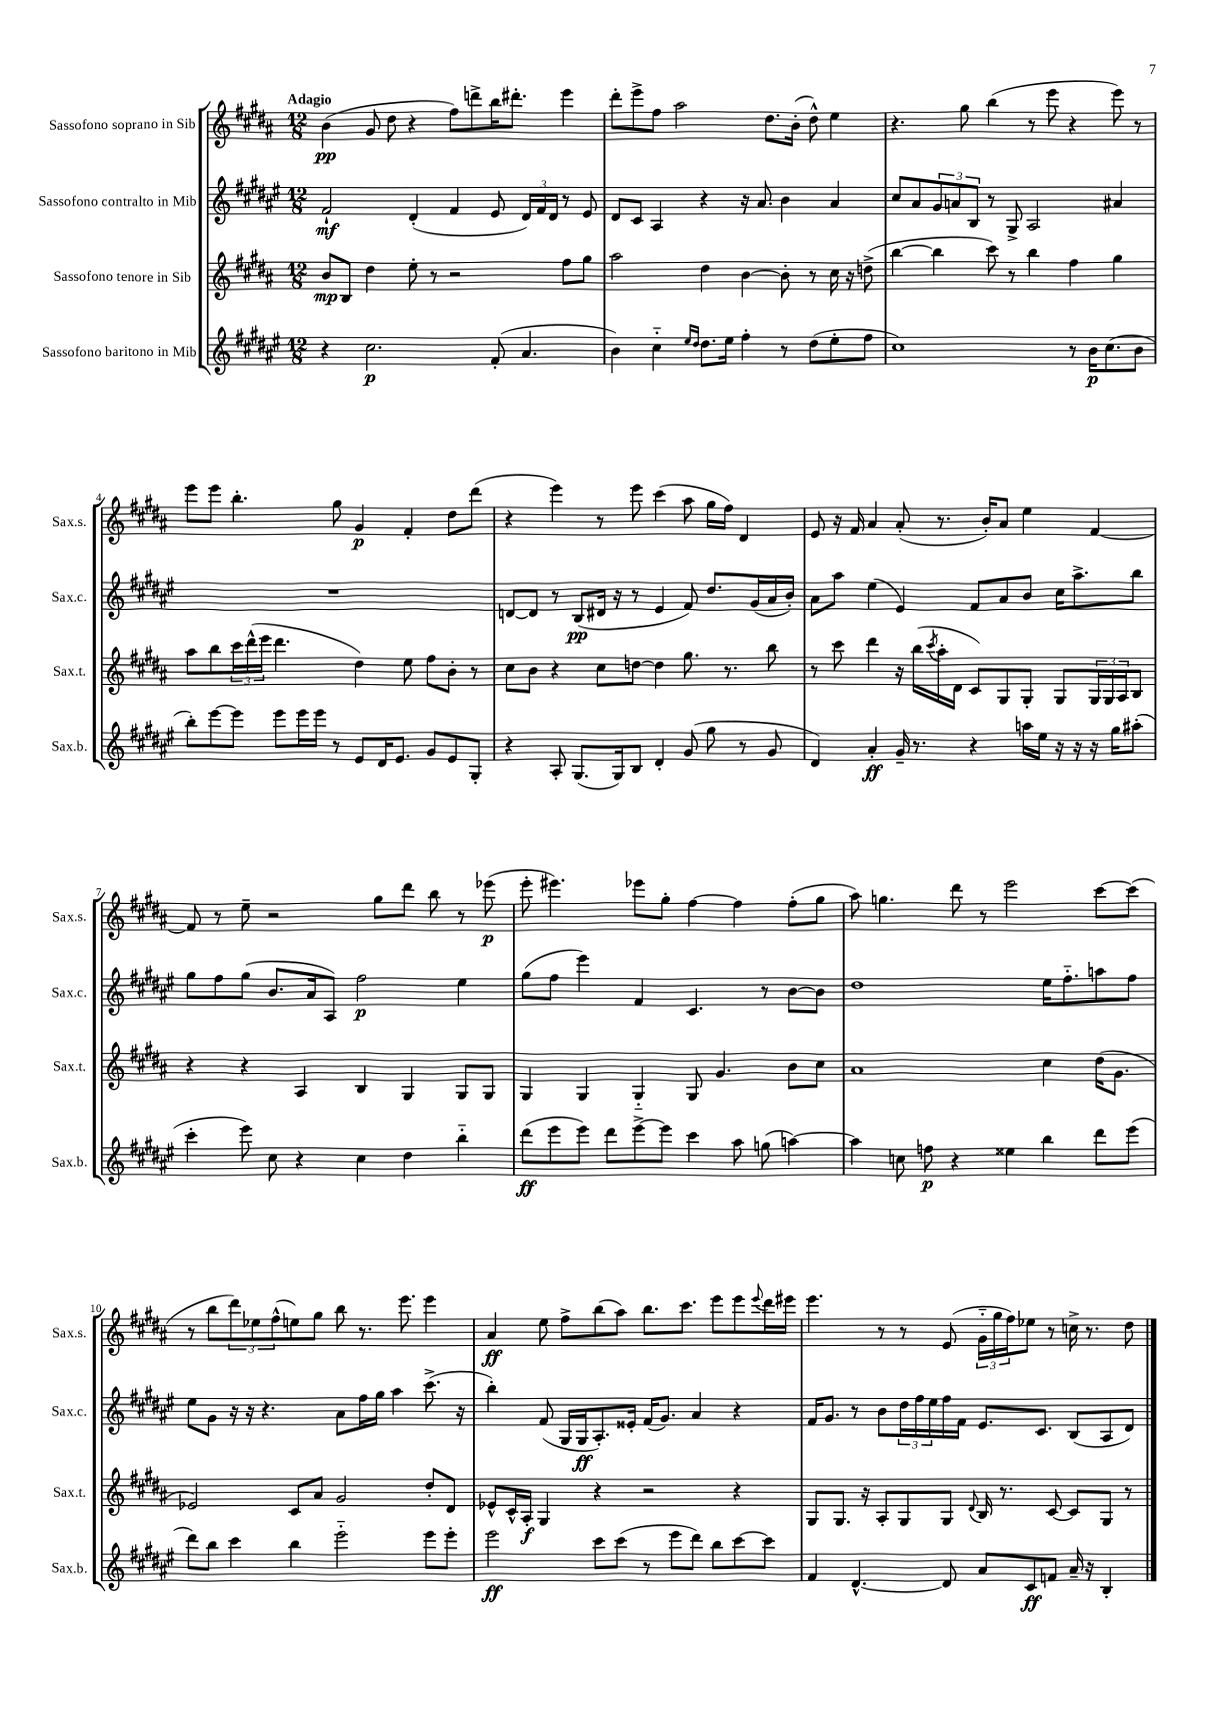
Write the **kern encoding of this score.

**kern	**kern	**kern	**kern
*staff4	*staff3	*staff2	*staff1
*clefG2	*clefG2	*clefG2	*clefG2
*k[f#c#g#d#a#e#]	*k[f#c#g#d#a#]	*k[f#c#g#d#a#e#]	*k[f#c#g#d#a#]
*M12/8	*M12/8	*M12/8	*M12/8
4r	8b	2f#`	(4b
.	8B	.	.
2.cc#	4dd#	.	8g#
.	.	.	8dd#
.	8ee'	(4d#'	4r
.	8r	.	.
.	2r	4f#	8ff#)
.	.	.	8ddd^
(8f#'	.	8e#	16bb
.	.	.	8.ddd#'
4.a#	.	24d#)	.
.	.	24f#	.
.	.	24d#	.
.	8ff#	8r	4eee
.	8gg#	8e#	.
=	=	=	=
4b)	2aa#	8d#	8ddd#'
.	.	8c#	8eee^
4cc#'~	.	4A#	8ff#
.	.	.	2aa#
16qqee#	.	.	.
16qqdd#	.	.	.
8.dd#	4dd#	4r	.
16ee#	.	.	.
4ff#'	[4b	16r	.
.	.	8.a#	.
.	.	.	8.dd#
8r	8b']	4b	.
.	.	.	(16b'
(8dd#	8r	.	8dd#^^)
8ee#'	16cc#	4a#	4ee
.	16r	.	.
8ff#	(8dd^	.	.
=	=	=	=
1cc#)	[4bb	8cc#	4.r
.	.	8a#	.
.	4bb]	12g#	.
.	.	12a	.
.	.	.	8gg#
.	.	12B	.
.	8ccc#)	8r	(4bb
.	8r	8G#^	.
.	4bb	2A#	8r
.	.	.	8eee
8r	4ff#	.	4r
16b	.	.	.
(8.cc#	.	.	.
.	4gg#	4a#	8eee)
8b	.	.	8r
=	=	=	=
8bb')	8aa#	1.r	8eee
[8eee#	8bb	.	8eee
8eee#]	24ccc#	.	4.bb'
.	(24ddd#^^	.	.
.	24eee	.	.
8eee#	4.ddd#	.	.
16eee#	.	.	.
16eee#	.	.	.
8r	.	.	8gg#
8e#	4dd#)	.	4g#
16d#	.	.	.
8.e#	.	.	.
.	8ee	.	4f#'
8g#	8ff#	.	.
8e#	8b'	.	8dd#
8G#'	8r	.	(8ddd#
=	=	=	=
4r	8cc#	[8d	4r
.	8b	8d]	.
8A#'	4r	8r	4eee)
(8.G#	.	(8B	.
.	8cc#	16d#	8r
16G#)	.	16r	.
8B	[8dd	8r	8eee
4d#'	4dd]	4e#	(4ccc#
(8g#	8.gg#	8f#)	8aa#
8gg#	.	8.dd#	16gg#
.	8.r	.	16ff#)
8r	.	.	4d#
.	.	(16g#	.
8g#	8bb	16a#	.
.	.	16b')	.
=	=	=	=
4d#)	8r	8a#	8e
.	8ccc#	8aa#	16r
.	.	.	16f#
4a#'	4ddd#	(4ee#	4a#
16g#~	16r	4e#)	(8a#'
8.r	(16bb	.	.
.	8qccc#	.	.
.	16aa#'	.	8.r
.	16d#	.	.
4r	8c#)	8f#	.
.	.	.	16b')
.	8G#	8a#	8a#
16aa	8G#'	8b	4ee
16ee#	.	.	.
16r	8G#	16cc#	.
16r	.	8.aa#^	.
16r	24G#	.	[4f#
.	24G#	.	.
16gg#	.	.	.
.	24A#	.	.
(8aa#'	8B	8bb	.
=	=	=	=
4ccc#'	4r	8gg#	8f#]
.	.	8ff#	8r
8eee#)	4r	(8gg#	8ee~
8cc#	.	8.b	2r
4r	4A#	.	.
.	.	16a#	.
.	.	8A#)	.
4cc#	4B	2ff#	.
.	.	.	8gg#
4dd#	4G#	.	8ddd#
.	.	.	8bb
4bb'~	8G#	4ee#	8r
.	8G#	.	(8eee-
=	=	=	=
(8ddd#	4G#	(8gg#	8eee'
8eee#	.	8ff#	4.eee#)
8eee#)	4G#	4eee#)	.
8ddd#	.	.	.
[8eee#^	4G#'~	4f#	8eee-
8eee#]	.	.	8gg#'
4ccc#	8G#	4.c#	[4ff#
.	4.g#	.	.
8aa#	.	.	4ff#]
(8gg	.	8r	.
[4aa)	8b	[8b	(8ff#'
.	8cc#	8b]	8gg#
=	=	=	=
4aa]	1a#	1dd#	8aa#)
.	.	.	4.gg
8cc	.	.	.
8ff	.	.	.
4r	.	.	8ddd#
.	.	.	8r
4ee##	.	.	2eee
4bb	4cc#	16ee#	.
.	.	8.ff#'~	.
8ddd#	(16dd#	8aa	[8ccc#
.	8.g#	.	.
(8eee#	.	8ff#	(8ccc#]
=	=	=	=
8ddd#)	2e-)	8ee#	8r
8bb	.	8g#	8bb
4ccc#	.	16r	12ddd#)
.	.	16r	.
.	.	.	12ee-
.	.	4.r	.
.	.	.	(12ff#^^
4bb	8c#	.	8ee)
.	8a#	.	8gg#
2eee#'~	2g#	8a#	8bb
.	.	16ff#	8.r
.	.	16gg#	.
.	.	4aa#	.
.	.	.	8.eee
8eee#	8dd#'	(8.ccc#^	4eee
8eee#'	8d#	.	.
.	.	16r	.
=	=	=	=
2eee#	8e-^^	4bb')	4a#
.	16c#^^	.	.
.	16A#'	.	.
.	4G#	(8f#	8ee
.	.	16G#	8ff#^
.	.	16G#	.
8ccc#	4r	8.A#')	(8bb
(8ccc#	.	.	8aa#)
.	.	16e##'	.
8r	2r	(16f#	8.bb
.	.	8.g#)	.
8eee#	.	.	.
.	.	.	8.ccc#
8ddd#)	.	4a#	.
8bb	.	.	8eee
[8ccc#	4r	4r	8eee
.	.	.	8qqeee
8ccc#]	.	.	16ddd#
.	.	.	16eee#
=	=	=	=
4f#	8G#	16f#	4.eee
.	.	8.g#	.
.	8.G#	.	.
[4.d#^^	.	8r	.
.	16r	.	.
.	8A#'	8b	8r
.	8G#	24dd#	8r
.	.	24ff#	.
.	.	24ee#	.
8d#]	8G#	16ff#	(8e
.	.	16f#	.
.	8qqd#	.	.
8a#	16B	8.e#	24g#'~
.	.	.	24gg#
.	8.r	.	.
.	.	.	24ff#)
8c#	.	.	8ee-
.	.	8.c#	.
8f	[8c#	.	8r
16a#~	8c#]	(8B	16cc^
16r	.	.	8.r
4B'	8G#	8A#	.
.	8r	8d#)	8dd#
==	==	==	==
*-	*-	*-	*-
